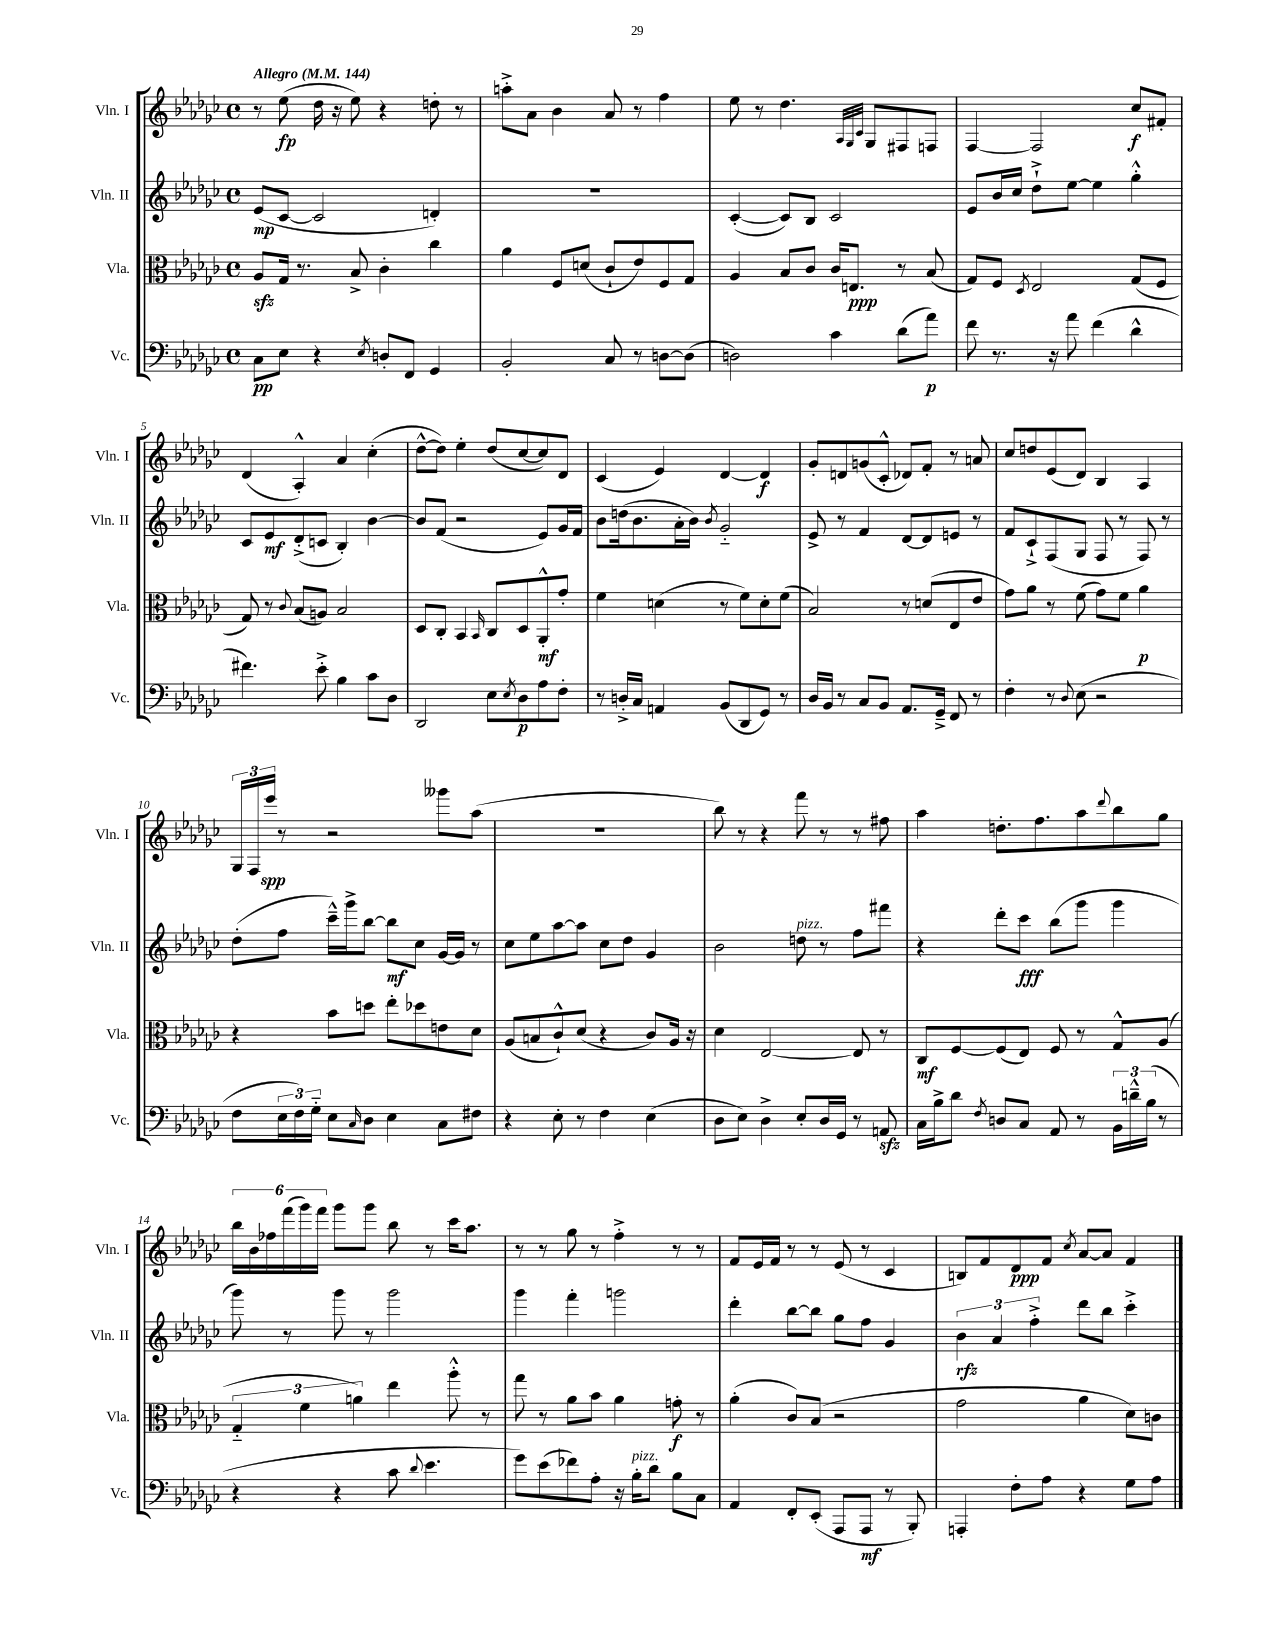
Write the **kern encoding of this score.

**kern	**kern	**kern	**kern
*staff4	*staff3	*staff2	*staff1
*clefF4	*clefC3	*clefG2	*clefG2
*k[b-e-a-d-g-c-]	*k[b-e-a-d-g-c-]	*k[b-e-a-d-g-c-]	*k[b-e-a-d-g-c-]
*M4/4	*M4/4	*M4/4	*M4/4
*met(c)	*met(c)	*met(c)	*met(c)
*MM144	*MM144	*MM144	*MM144
8C-\L	8A-/L	(8e-/L	8r
8E-\J	16G-/Jk	[8c-/J	(8ee-\
.	8.r	.	.
4r	.	2c-/]	16dd-\
.	.	.	16r
.	8B-^/	.	8ee-\)
8qE-/	.	.	.
8D'/L	4c-'\	.	4r
8FF/J	.	.	.
4GG-/	4cc-\	4d'/)	8dd'\
.	.	.	8r
=	=	=	=
2BB-'/	4a-\	1r	8aa'^\L
.	.	.	8a-\J
.	8F/L	.	4b-\
.	(8d/J	.	.
8C-/	8c-`/L	.	8a-/
8r	8e-/)	.	8r
[8D\L	8F/	.	4ff\
(8D\]J	8G-/J	.	.
=	=	=	=
2D\)	4A-/	([4c-'/	8ee-\
.	.	.	8r
.	8B-/L	8c-/]L)	4.dd-\
.	8c-/J	8B-/J	.
4c-\	16c-/LK	2c-/	.
.	8.E/J	.	.
.	.	.	32qqA-/LLL
.	.	.	32qqG-/
.	.	.	32qqc-/JJJ
.	.	.	8G-/L
(8d-\L	8r	.	8F#/
8a-\J)	(8B-/	.	8F/J
=	=	=	=
8f\	8G-/L)	8e-/L	[4F/
8.r	8F/J	16b-/L	.
.	.	16cc-/JJ	.
.	8qD-/	.	.
.	2E-/	8dd-`^\L	2F/]
16r	.	.	.
8a-\	.	[8ee-\J	.
(4f\	.	4ee-\]	.
4d-^^\	(8G-/L	4gg-'^^\	8cc-/L
.	8F/J	.	8f#'/J
=	=	=	=
4.f#\)	8G-/)	8c-/L	(4d-/
.	8r	8e-/	.
.	8qqc-/	.	.
.	(8B-/L	(8d-'^/	4A-'^^/)
8e-'^\	8A/J)	8c/J	.
4B-\	2B-/	4B-'/)	4a-/
8c-\L	.	[4b-\	(4cc-'\
8D-\J	.	.	.
=	=	=	=
2DD-/	8D-/L	8b-/]L	[8dd-^^\L
.	8C-'/J	(8f/J	8dd-\]J)
.	4BB-/	2r	4ee-'\
.	16qqBB-/	.	.
8E-\L	8C-/L	.	(8dd-/L
8qE-/	.	.	.
8D-\	8D-/	.	[8cc-/
8A-\	8AA-'^^/	8e-/L)	8cc-/])
8F'\J	8g-'/J	16g-/L	8d-/J
.	.	16f/JJ	.
=	=	=	=
8r	4f\	8b-\L	(4c-/
16D'^/LL	.	(16dd\k	.
16C-/JJ	.	8.b-\	.
4AA/	(4d\	.	4e-/)
.	.	16a-'\L	.
.	.	16b-\JJ)	.
.	.	8qb-/	.
(8BB-/L	8r	2g-'~/	[4d-/
8DD-/	8f\L)	.	.
8GG-/J)	8d'\	.	4d-/]
8r	(8f\J	.	.
=	=	=	=
16D-/LL	2B-/)	8e-^/	8g-'/L
16BB-/JJ	.	.	.
8r	.	8r	8d/
8C-/L	.	4f/	(8g/
8BB-/J	.	.	8c-'^^/J
8.AA-/L	8r	[8d-/L	8d-/L)
.	(8d/L	8d-/]	8f'/J
16GG-~^/Jk	.	.	.
8FF/	8E-/	8e/J	8r
8r	8e-/J	8r	8a/
=	=	=	=
4F'\	8g-\L)	8f/L	8cc-/L
.	8a-\J	8c-`^/	8dd/
8r	8r	(8F/	(8e-/
8qqD-/	.	.	.
(8E-\	(8f\	8G-/J	8d-/J)
2r	8g-\L)	8F/	4B-/
.	8f\J	8r	.
.	4a-\	8F/)	4A-/
.	.	8r	.
=	=	=	=
8F\L	4r	(8dd-'\L	24G-/LL
.	.	.	24F/
.	.	.	24eee-/JJ
24E-\L	.	8ff\J	8r
24F\)	.	.	.
24G-'~\JJ	.	.	.
8E-\L	8b-\L	16ccc-~^^\LL)	2r
.	.	16ggg-^\J	.
16qqC-/	.	.	.
8D-\J	8dd\J	[8bb-\J	.
4E-\	8ee-'\L	8bb-\]L	.
.	8dd-\	8cc-\J	.
8C-\L	8e\	[16g-/LL	8ggg--\L
.	.	16g-/]JJ	.
8F#\J	8d-\J	8r	(8aa-\J
=	=	=	=
4r	(8A-/L	8cc-\L	1r
.	8B/	8ee-\	.
8E-'\	8c-`^^/)	[8aa-\	.
8r	(8d-/J	8aa-\]J	.
4F\	4r	8cc-\L	.
.	.	8dd-\J	.
(4E-\	8c-/L)	4g-/	.
.	16A-/Jk	.	.
.	16r	.	.
=	=	=	=
8D-\L	4d-\	2b-\	8bb-\)
8E-\J)	.	.	8r
4D-^\	[2E-/	.	4r
8E-'/L	.	8dd\	8fff\
16D-/L	.	8r	8r
16GG-/JJ	.	.	.
8r	8E-/]	8ff\L	8r
8AA/	8r	8fff#\J	8ff#\
=	=	=	=
16C-\LL	8C-/L	4r	4aa-\
16B-^\J	.	.	.
8d-\J	[8F/	.	.
8qF/	.	.	.
8D/L	(8F/]	8ddd-'\L	8.dd'\L
8C-/J	8E-/J)	8ccc-\J	.
.	.	.	8.ff\
8AA-/	8F/	(8bb-\L	.
8r	8r	8ggg-\J	8aa-\
.	.	.	8qqddd-/
24BB-\LL	8G-^^/L	4ggg-\	8bb-\
24d~^^\	.	.	.
(24B-\JJ	.	.	.
8r	(8A-/J	.	8gg-\J
=	=	=	=
4r	6G-'~/	8ggg-\)	24bb-\LL
.	.	.	24b-\
.	.	.	24ff-\
.	.	8r	(24fff\
.	6f\	.	24ggg-\)
.	.	.	24fff\JJ
4r	.	8ggg-\	8ggg-\L
.	6a\)	.	.
.	.	8r	8ggg-\J
8c-\	4ee-\	2ggg-\	8bb-\
8qqd-/	.	.	.
4.e-\	.	.	8r
.	8aa-'^^\	.	16ccc-\LK
.	.	.	8.aa-\J
.	8r	.	.
=	=	=	=
8g-\L)	8gg-\	4ggg-\	8r
(8e-\	8r	.	8r
8f-\)	8a-\L	4fff'\	8gg-\
8A-'\J	8b-\J	.	8r
16r	4a-\	2ggg\	4ff'^\
16B-'\LK	.	.	.
8d-\J	.	.	.
8B-\L	8g'\	.	8r
8C-\J	8r	.	8r
=	=	=	=
4AA-/	(4a-'\	4ddd-'\	8f/L
.	.	.	16e-/L
.	.	.	16f/JJ
8FF'/L	8c-/L)	[8bb-\L	8r
(8EE-'/J	(8B-/J	8bb-\]J	8r
8AAA-/L	2r	8gg-\L	(8e-/
8AAA-/J	.	8ff\J	8r
8r	.	4g-/	4c-/
8BBB-'/)	.	.	.
=	=	=	=
4AAA'/	2g-\	6b-\	8B/L)
.	.	.	8f/
.	.	6a-/	.
8F'\L	.	.	8d-/
.	.	6ff'^\	.
8A-\J	.	.	8f/J
.	.	.	8qcc-/
4r	4a-\	8ddd-\L	[8a-/L
.	.	8bb-\J	8a-/]J
8G-\L	8d-\L)	4ccc-'^\	4f/
8A-\J	8c\J	.	.
==	==	==	==
*-	*-	*-	*-
